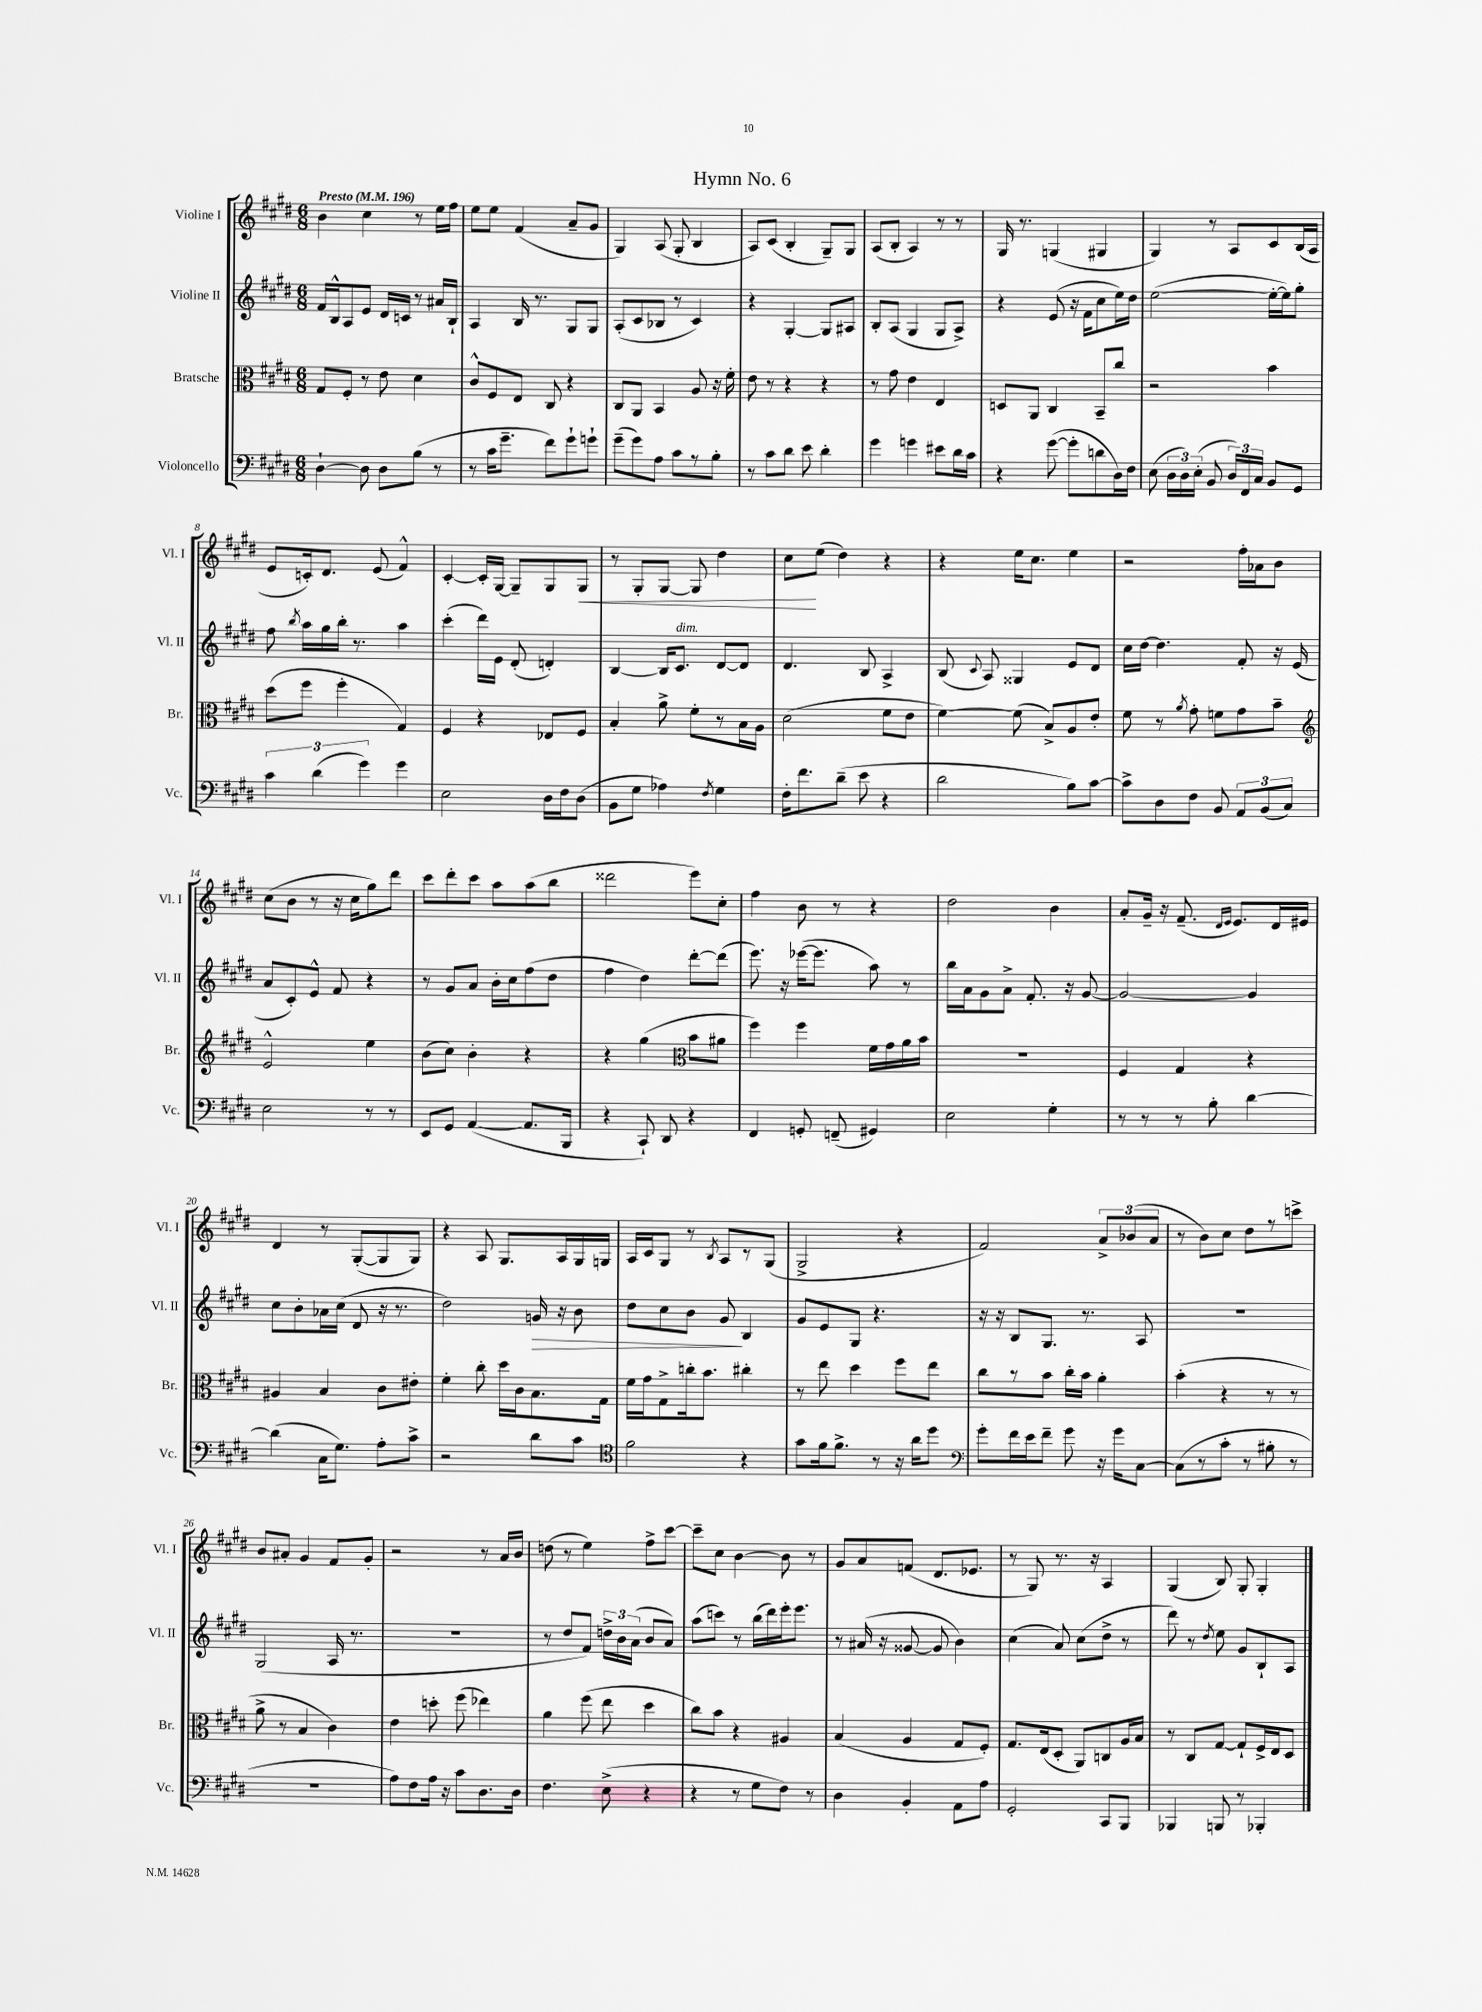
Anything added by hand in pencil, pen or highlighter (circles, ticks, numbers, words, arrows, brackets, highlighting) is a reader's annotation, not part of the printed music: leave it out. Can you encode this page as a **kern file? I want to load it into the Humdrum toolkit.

**kern	**kern	**kern	**kern
*staff4	*staff3	*staff2	*staff1
*clefF4	*clefC3	*clefG2	*clefG2
*k[f#c#g#d#]	*k[f#c#g#d#]	*k[f#c#g#d#]	*k[f#c#g#d#]
*M6/8	*M6/8	*M6/8	*M6/8
*MM196	*MM196	*MM196	*MM196
[4D#`	8G#	16f#	4b
.	.	16B^^	.
.	8F#'	8A	.
8D#]	8r	8e	4cc#
8D#	8e	16d#	.
.	.	16c	.
(8B	4d#	8r	8r
8r	.	16a#	16ee
.	.	16B`	16ff#
=	=	=	=
8r	8c#^^	4A	8ee
16c#	8F#	.	8ee
8.g#~	.	.	.
.	8E	16B	(4f#
.	.	8.r	.
8f#)	8C#	.	.
8g#`	4r	8G#	8a~
8g`	.	8G#	8g#
=	=	=	=
(8g#~	8C#	(8A'	4G#)
8g#)	8AA	8c#	.
8A	4BB	8B-	(8A
8c#	.	8r	8G#'
8r	8A	4c#)	4B
8B'	16r	.	.
.	16f#'	.	.
=	=	=	=
8r	8e	4r	8A)
8c#	8r	.	(8c#
8d#	4r	[4G#'	4B'
8e	.	.	.
4d#'	4r	8G#]	8G#~)
.	.	8A#	8G#
=	=	=	=
4g#	8r	8B'	(8A
.	8g#	(8A	8B'
4g	4e	4G#	4A)
8e#	4E	8G#	8r
16d#	.	8A^)	8r
16c#	.	.	.
=	=	=	=
4r	8D	4r	16G#
.	.	.	8.r
.	8AA	.	.
([8g#	4C#	(8e	(4G
8g#']	.	16r	.
.	.	16f#	.
8d	8BB~	8cc#	4G#
16D#)	8cc#	16ee)	.
16F#	.	16dd#	.
=	=	=	=
(8E	2r	([2ee	4G#)
24D#	.	.	.
24D#)	.	.	.
(24E'	.	.	.
8BB	.	.	8r
24D#)	.	.	8A
24FF#	.	.	.
24C#	.	.	.
8BB	4b	16ee'_	8c#
.	.	16ee])	.
8GG#	.	8gg#'	(16B
.	.	.	16A
=	=	=	=
6c#	(8dd#	8ff#	8e
.	.	8qbb	.
.	8ff#	16aa	16c')
(6d#	.	.	.
.	.	16gg#	8.d#
.	4ff#'	16bb'	.
.	.	8.r	.
6g#)	.	.	.
.	.	.	(8e
4g#	4G#)	4aa	4f#^^)
=	=	=	=
2E	4F#	(4ccc#'	[4c#'
.	4r	16ddd#)	16c#']
.	.	16e	[16G#
.	.	(8d#'	8G#~]
16D#	8E-	4d')	8G#
16F#	.	.	.
(8D#	8F#	.	8G#
=	=	=	=
8BB	4B'	[4B	8r
8G#	.	.	8G#'
4A-)	8a^	16B]	[8G#
.	.	8.c#	.
.	8f#'	.	8G#]
8qF#	.	.	.
4G#	8r	[8d#	4dd#
.	16B	8d#]	.
.	16A	.	.
=	=	=	=
16F#'	(2d#	4.d#	8cc#
8.f#	.	.	.
.	.	.	(8ee
(8d#~	.	.	4dd#)
8e	.	8B	.
4r	8f#	4A^	4r
.	8e	.	.
=	=	=	=
2d#	[4f#)	(8B	4r
.	.	8qqc#	.
.	.	8A)	.
.	(8f#]	4G##	16ee
.	.	.	8.cc#
.	8B^)	.	.
8B)	8A	8e	4ee
[8c#	8e'	8d#	.
=	=	=	=
8c#^]	8f#	16cc#	2r
.	.	[16dd#	.
8D#	8r	4.dd#]	.
.	8qa	.	.
8F#	8g#'	.	.
8BB	8f	.	.
12AA	8g#	8f#'	16ff#'
.	.	.	16a-
(12BB	.	.	.
.	8b~	16r	8b
12C#)	.	.	.
.	.	(16e	.
=	=	=	=
*	*clefG2	*	*
2E	2e^^	8a	(8cc#
.	.	8c#')	8b
.	.	8e^^	8r
.	.	8f#	16r
.	.	.	16cc#
8r	4ee	4r	8gg#)
8r	.	.	8ddd#
=	=	=	=
8EE	(8b	8r	8ccc#
8GG#	8cc#)	8g#	8ddd#'
([4AA	4b'	8a	8ccc#
.	.	16b'	8aa
.	.	16cc#	.
8.AA]	4r	(8ff#	(8aa
.	.	8dd#	8bb
16BBB	.	.	.
=	=	=	=
4r	4r	4ff#	2ddd##
8CC#`)	(4gg#	4dd#)	.
8DD#	.	.	.
*	*clefC3	*	*
4r	8b	[8ddd#'	8eee)
.	8a#	(8ddd#]	8cc#'
=	=	=	=
4FF#	4ff#)	8.eee)	4ff#
.	.	16r	.
8GG'	4ff#	([16eee-	8b
.	.	8.eee-]	.
(8FF~	.	.	8r
4GG#)	16f#	8aa)	4r
.	16g#	.	.
.	16a	8r	.
.	16b	.	.
=	=	=	=
2E	2.r	16bb	2dd#
.	.	16a	.
.	.	8g#	.
.	.	8a^	.
.	.	8.f#'	.
4G#'	.	.	4b
.	.	16r	.
.	.	[8g#	.
=	=	=	=
8r	4F#	2g#_	8a'
8r	.	.	16g#~
.	.	.	16r
8r	4G#	.	(8.f#~
8B'	.	.	.
.	.	.	16qqd#
.	.	.	16qqe
.	.	.	8.e)
[4d#	4r	4g#]	.
.	.	.	16d#
.	.	.	16e#
=	=	=	=
(4d#]	4A#	8cc#	4d#
.	.	8b'	.
16C#	4B	16a-	8r
8.G#)	.	(16cc#	.
.	.	8d#	([8G#'
8A'	8c#	16r	8G#]
.	.	8.r	.
8c#^	8e#'	.	8G#)
=	=	=	=
2r	4f#'	2dd#)	4r
.	8cc#'	.	8A
.	16dd#	.	8.G#
.	16c#	.	.
8d#	8.B	16g	.
.	.	16r	16A
8c#	.	8b	16G#
.	16G#	.	16G
=	=	=	=
*clefC4	*	*	*
2f#	16f#	8dd#	16A
.	16g#	.	16c#
.	8G#^	8cc#	8G#
.	16cc'	8b	8r
.	8.b	.	.
.	.	.	8qB
.	.	8g#	8A
4r	4cc#'	4B	8r
.	.	.	(8G#
=	=	=	=
8g#	8r	8g#	2G#^
16f#	8ee	8e	.
8.f#^	.	.	.
.	4dd#	8G#	.
8r	.	4.r	.
16r	8ff#	.	4r
16a	.	.	.
8dd#	8ee	.	.
=	=	=	=
*clefF4	*	*	*
8g#'	8cc#	16r	2f#)
.	.	16r	.
16f#	8r	8B	.
16e	.	.	.
8f#~	8b	8.G#	.
8g#	16cc#'	.	.
.	16b	8.r	.
16r	4a'	.	12a^
16g#	.	.	.
.	.	.	(12b-
[8C#	.	8A	.
.	.	.	12a
=	=	=	=
(8C#]	(4b'	2.r	8r
8r	.	.	8b)
8c#'	4r	.	8cc#
8r	.	.	8dd#
8B#'	8r	.	8r
8r	8r	.	8ccc^
=	=	=	=
2.r	8a^	(2G#	8b
.	8r	.	8a#'
.	4B	.	4g#
.	4c#)	16A	8f#
.	.	8.r	.
.	.	.	8g#'
=	=	=	=
8A)	4e	2.r	2r
8F#	.	.	.
16A	8dd'	.	.
16r	.	.	.
8c#	(8ff#	.	.
8.D#	4ee-)	.	8r
.	.	.	16a
16D#	.	.	16b
=	=	=	=
4.F#	4a	8r	(8dd
.	.	8dd#	8r
.	(8ff#	8f#)	4ee)
(8E^	8ee	24dd^	.
.	.	24b	.
.	.	(24a	.
4r	4dd#	8b	8ff#^
.	.	8a)	[8ccc#
=	=	=	=
4r	8cc#)	(8aa	8ccc#~]
.	8b	8ccc)	8cc#
8r	4r	8r	[4b
8G#	.	(16bb	.
.	.	16ddd#)	.
8F#)	4A#	16eee'	8b]
.	.	8.eee	.
8r	.	.	8r
=	=	=	=
4D#	(4B	8r	8g#
.	.	(16a#	8a
.	.	16r	.
4BB'	4A	[8g##	(8f
.	.	8g##]	8.d#
8AA	8G#	4b)	.
.	.	.	8.e-
8A	8F#')	.	.
=	=	=	=
2GG#'	8.G#	(4cc#	8r
.	.	.	8G#)
.	(16E	.	.
.	8D#'	8a)	8.r
.	8AA)	(8cc#	.
.	.	.	16r
8CC#	8C	8dd#^	4A
8BBB	16A	8r	.
.	16B	.	.
=	=	=	=
4BBB-	8r	8ddd#)	(4G#
.	8C#	8r	.
.	.	8qdd#	.
8BBB	[8G#	8ee	8B)
8r	8G#`]	8g#	8G#'
4BBB-'	16F#^	8B`	4G#'
.	16E	.	.
.	8D#	8A	.
==	==	==	==
*-	*-	*-	*-
